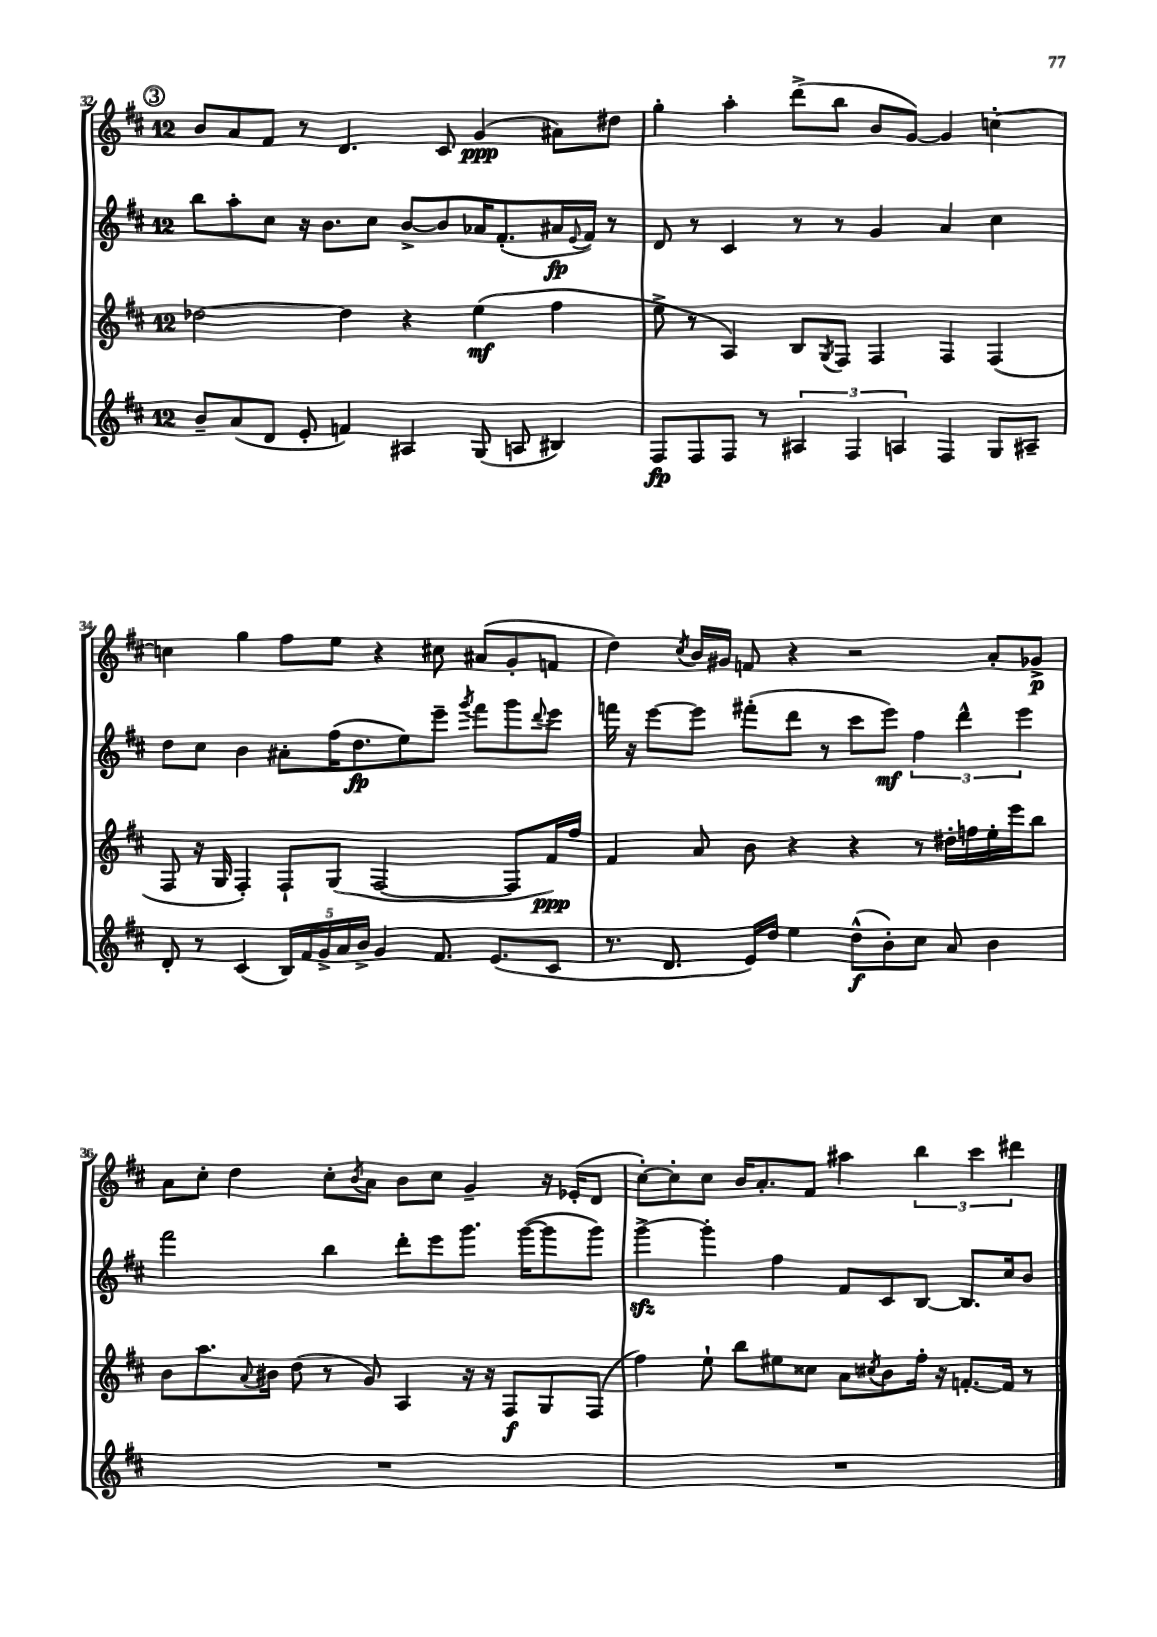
<<
\new StaffGroup <<
\new Staff = "s0" {
    \clef treble \key d \major \once \override Staff.TimeSignature.style = #'single-digit \time 12/8
    \mark \markup { \circle "3" } b'8 a'8 fis'8 r8 d'4. cis'8 g'4\ppp( ais'8) dis''8 |
    g''4-. a''4-. d'''8->( b''8 b'8 g'8~) g'4 c''4~-. |
    c''4 g''4 fis''8 e''8 r4 cis''8 ais'8( g'8-. f'8 |
    d''4) \acciaccatura { cis''8 } b'16 gis'16 f'8 r4 r2 a'8-. ges'8->\p |
    a'8 cis''8-. d''4 cis''8-. \acciaccatura { b'8 } a'8 b'8 cis''8 g'4-- r16 ees'16-.( d'8 |
    cis''8~-.) cis''8-. cis''8 b'16 a'8.-. fis'8 ais''4 \tuplet 3/2 { b''4 cis'''4 dis'''4 } \bar "|." |
}
\new Staff = "s1" {
    \clef treble \key d \major \once \override Staff.TimeSignature.style = #'single-digit \time 12/8
    \mark \markup { \circle "3" } b''8 a''8-. cis''8 r16 b'8. cis''8 b'8~-> b'8 aes'16 fis'8.-.( ais'16\fp \appoggiatura { e'8 } fis'16) r8 |
    d'8 r8 cis'4 r8 r8 g'4 a'4 cis''4 |
    d''8 cis''8 b'4 ais'8-. fis''16( d''8.\fp e''8) e'''8-- \acciaccatura { g'''8 } fis'''8 g'''8 \appoggiatura { d'''8 } e'''8 |
    f'''16 r16 e'''8~ e'''8 fis'''8-.( d'''8 r8 cis'''8 e'''8\mf) \tuplet 3/2 { fis''4 d'''4-^ e'''4 } |
    fis'''2 b''4 d'''8-. e'''8 g'''8. g'''16~( g'''8 g'''8) |
    g'''4~->\sfz g'''4-. fis''4 fis'8 cis'8 b8~ b8. cis''16 b'8 \bar "|." |
}
\new Staff = "s2" {
    \clef treble \key d \major \once \override Staff.TimeSignature.style = #'single-digit \time 12/8
    \mark \markup { \circle "3" } des''2~ des''4 r4 e''4\mf( fis''4 |
    e''8-> r8 a4) b8 \acciaccatura { g8 } fis8 fis4 fis4 fis4( |
    fis8 r16 g16 fis4-.) fis8-! g8( fis2~ fis8 fis'16\ppp) fis''16 |
    fis'4 a'8 b'8 r4 r4 r8 dis''16-. f''16 e''16-. e'''16 b''8 |
    b'8 a''8. \appoggiatura { a'8 } bis'16 d''8( r8 g'8) a4 r16 r16 fis8\f g8 fis8( |
    fis''4) e''8-! b''8 eis''8 cisis''8 a'8 \acciaccatura { cis''8 } b'8 fis''16-. r16 f'8.~-. f'16 r8 \bar "|." |
}
\new Staff = "s3" {
    \clef treble \key d \major \once \override Staff.TimeSignature.style = #'single-digit \time 12/8
    \mark \markup { \circle "3" } b'8-- a'8( d'8 e'8-. f'4) ais4 g8( a8 bis4) |
    fis8\fp fis8 fis8 r8 \tuplet 3/2 { ais4 fis4 a4 } fis4 g8 ais8-- |
    d'8-. r8 cis'4( \tuplet 5/4 { b16) fis'16 g'16-> a'16 b'16-> } g'4 fis'8. e'8.( cis'8 |
    r8. d'8. e'16) d''16 e''4 d''8-^\f( b'8-.) cis''8 a'8 b'4 |
    R1. |
    R1. \bar "|." |
}
>>
>>
\layout { \context { \Score currentBarNumber = #32 } }
